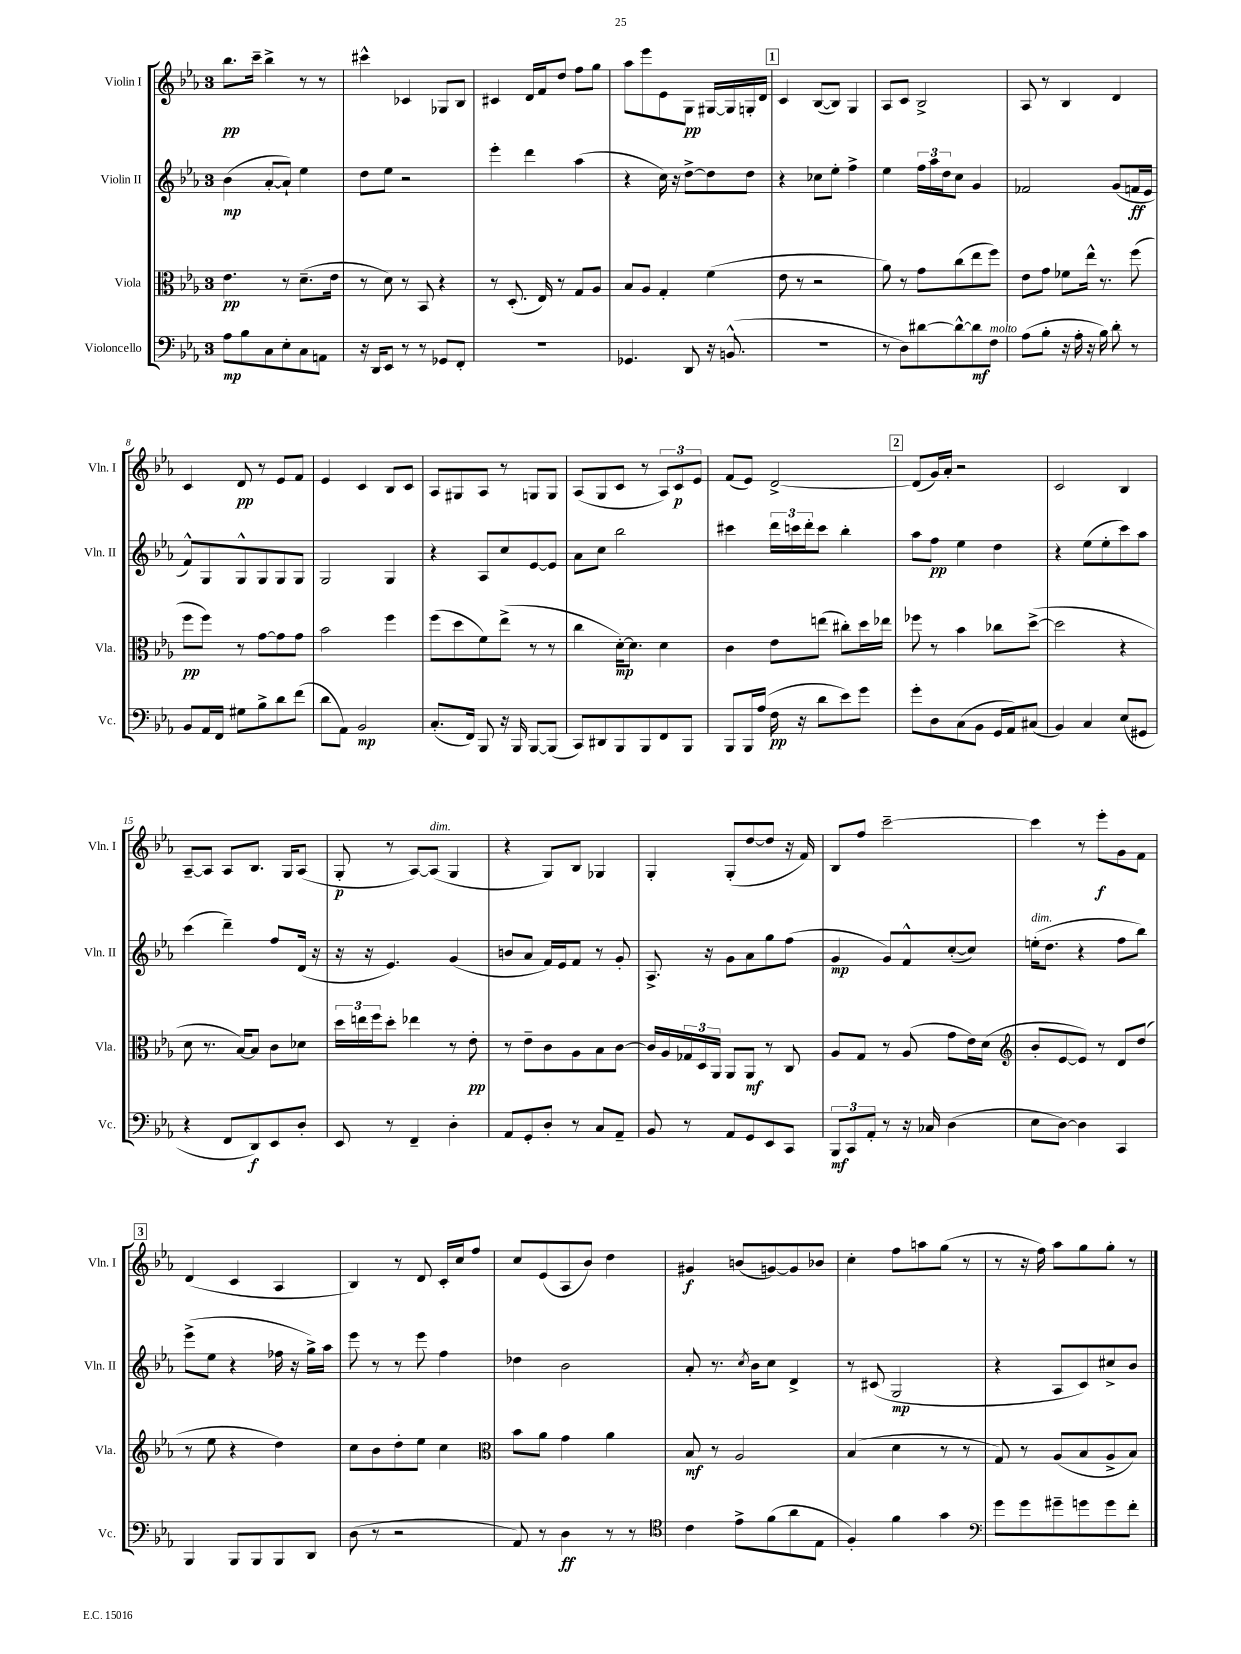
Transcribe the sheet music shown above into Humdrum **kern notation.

**kern	**dynam	**kern	**dynam	**kern	**dynam	**kern	**dynam
*part4	*part4	*part3	*part3	*part2	*part2	*part1	*part1
*staff4	*staff4	*staff3	*staff3	*staff2	*staff2	*staff1	*staff1
*I"Violoncello	*	*I"Viola	*	*I"Violin II	*	*I"Violin I	*
*I'Vc.	*	*I'Vla.	*	*I'Vln. II	*	*I'Vln. I	*
*clefF4	*	*clefC3	*	*clefG2	*	*clefG2	*
*k[b-e-a-]	*	*k[b-e-a-]	*	*k[b-e-a-]	*	*k[b-e-a-]	*
*M3/4	*	*M3/4	*	*M3/4	*	*M3/4	*
=1	=1	=1	=1	=1	=1	=1	=1
8A-\L	mp	4.e-\	pp	(4b-\	mp	8.bb-\L	pp
8B-\	.	.	.	.	.	.	.
.	.	.	.	.	.	16ccc~\Jk	.
8C\	.	.	.	[8a-'/L	.	4bb-^\	.
8E-'\	.	8r	.	8a-`/J])	.	.	.
8C\	.	(8.d~\L	.	4ee-\	.	8r	.
8AAn\J	.	.	.	.	.	8r	.
.	.	16e-\Jk	.	.	.	.	.
=2	=2	=2	=2	=2	=2	=2	=2
16r	.	8r	.	8dd\L	.	4ccc#X^^\	.
16DD/KL	.	.	.	.	.	.	.
8EE-/J	.	8d\)	.	8ee-\J	.	.	.
8r	.	8r	.	2r	.	4c-X/	.
8r	.	8BB-/	.	.	.	.	.
8GG-X/L	.	4r	.	.	.	8G-X/L	.
8FF'/J	.	.	.	.	.	8B-/J	.
=3	=3	=3	=3	=3	=3	=3	=3
2.r	.	8r	.	4eee-'\	.	4c#X/	.
.	.	(8.D'/	.	.	.	.	.
.	.	.	.	4ddd\	.	16d/LL	.
.	.	16E-/)	.	.	.	16f/J	.
.	.	8r	.	.	.	8dd/J	.
.	.	8G/L	.	(4aa-\	.	8ff\L	.
.	.	8A-/J	.	.	.	8gg\J	.
=4	=4	=4	=4	=4	=4	=4	=4
4.GG-X/	.	8B-/L	.	4r	.	8aa-\L	.
.	.	8A-/J	.	.	.	8eee-\	.
.	.	4G'/	.	16cc\)	.	8e-\	.
.	.	.	.	16r	.	.	.
8DD/	.	.	.	[8dd^\L	.	8G\J	pp
16r	.	(4f\	.	8dd\]	.	[16G#X/LL	.
(8.BBn^^/	.	.	.	.	.	16G#/]	.
.	.	.	.	8dd\J	.	16Gn'/	.
.	.	.	.	.	.	16d/JJ	.
!!LO:REH:place=s1:t=1
=5	=5	=5	=5	=5	=5	=5	=5
2.r	.	8e-\	.	4r	.	4c/	.
.	.	8r	.	.	.	.	.
.	.	2r	.	8cc-X\L	.	([8B-/L	.
.	.	.	.	8ee-'\J	.	8B-/J])	.
.	.	.	.	4ff^\	.	4G/	.
=6	=6	=6	=6	=6	=6	=6	=6
8r	.	8a-\)	.	4ee-\	.	8A-/L	.
8D\L)	.	8r	.	.	.	8c/J	.
[8d#X\	.	8g\L	.	24ff\LL	.	2B-^/	.
.	.	.	.	24aa-\	.	.	.
.	.	.	.	24dd\J	.	.	.
8d#^^\_	.	(8cc\	.	8cc\J	.	.	.
8d#\]	mf	8ee-\	.	4g/	.	.	.
!LO:TX:a:i:t=molto	!	!	!	!	!	!	!
8F\J	.	8ff\J)	.	.	.	.	.
=7	=7	=7	=7	=7	=7	=7	=7
(8A-\L	.	8e-\L	.	2f-X/	.	8A-/	.
8B-'\J	.	8g\J	.	.	.	8r	.
16r	.	8f-X\L	.	.	.	4B-/	.
16A-'\	.	.	.	.	.	.	.
16r	.	16ee-^^\Jk	.	.	.	.	.
16B-\)	.	8.r	.	.	.	.	.
8d'\	.	.	.	(8g/L	.	4d/	.
8r	.	(8ff\	.	16fn/L	ff	.	.
.	.	.	.	16e-/JJ	.	.	.
!!LO:LB:g=z
=8	=8	=8	=8	=8	=8	=8	=8
8BB-/L	.	8ff\L	pp	8f^^/L)	.	4c/	.
16AA-/L	.	8ff\J)	.	8G/	.	.	.
16FF/JJ	.	.	.	.	.	.	.
8G#X\L	.	8r	.	8G^^/	.	8d/	pp
8B-^\	.	[8g\L	.	8G/	.	8r	.
8d\	.	8g\]	.	8G/	.	8e-/L	.
(8f\J	.	8g\J	.	8G/J	.	8f/J	.
=9	=9	=9	=9	=9	=9	=9	=9
8d\L	.	2b-\	.	2G/	.	4e-/	.
8AA-\J)	.	.	.	.	.	.	.
2BB-/	mp	.	.	.	.	4c/	.
.	.	4ff\	.	4G/	.	8B-/L	.
.	.	.	.	.	.	8c/J	.
=10	=10	=10	=10	=10	=10	=10	=10
(8.C'/L	.	(8ff\L	.	4r	.	8A-/L	.
.	.	8dd\	.	.	.	8G#X/	.
16FF/Jk)	.	.	.	.	.	.	.
8BBB-/	.	8f\)	.	8A-/L	.	8A-/J	.
16r	.	(8ee-^\J	.	8cc/	.	8r	.
16BBB-/	.	.	.	.	.	.	.
[8BBB-/L	.	8r	.	[8e-/	.	8Gn/L	.
(8BBB-/J]	.	8r	.	8e-/J]	.	8G/J	.
=11	=11	=11	=11	=11	=11	=11	=11
8CC/L)	.	4cc\	.	8a-\L	.	(8A-/L	.
8DD#X/	.	.	.	8cc\J	.	8G/	.
8BBB-/	.	[16d'\KL)	mp	2bb-\	.	8c/J	.
.	.	8.d\J]	.	.	.	.	.
8BBB-/	.	.	.	.	.	8r	.
8FF/	.	4d\	.	.	.	12A-/L)	.
.	.	.	.	.	.	12c/	p
8BBB-/J	.	.	.	.	.	.	.
.	.	.	.	.	.	12e-/J	.
=12	=12	=12	=12	=12	=12	=12	=12
8BBB-/L	.	4c\	.	4ccc#X\	.	(8f/L	.
16BBB-/L	.	.	.	.	.	8e-/J)	.
(16A-/JJ	.	.	.	.	.	.	.
16F\	pp	8e-\L	.	24ddd\LL	.	[2d^/	.
.	.	.	.	24cccn\	.	.	.
16r	.	.	.	.	.	.	.
.	.	.	.	24ddd'\J	.	.	.
8d\L	.	(8een\J	.	8ccc\J	.	.	.
8e-\)	.	8cc#X'\L)	.	4bb-'\	.	.	.
8g\J	.	16dd\L	.	.	.	.	.
.	.	16ee-X\JJ	.	.	.	.	.
!!LO:REH:place=s1:t=2
=13	=13	=13	=13	=13	=13	=13	=13
8g'\L	.	8ff-X\	.	8aa-\L	.	(8d/L]	.
8D\	.	8r	.	8ff\J	pp	16g/L)	.
.	.	.	.	.	.	16a-'/JJ	.
(8C\	.	4b-\	.	4ee-\	.	2r	.
8BB-\J	.	.	.	.	.	.	.
16GG/LL	.	8cc-X\L	.	4dd\	.	.	.
16AA-/J)	.	.	.	.	.	.	.
(8C#X/J	.	([8dd^\J	.	.	.	.	.
=14	=14	=14	=14	=14	=14	=14	=14
4BB-/)	.	2dd\]	.	4r	.	2c/	.
4C/	.	.	.	(8ee-\L	.	.	.
.	.	.	.	8ee-'\	.	.	.
(8E-/L	.	4r	.	8ccc\)	.	4B-/	.
8GG#X/J	.	.	.	8aa-\J	.	.	.
!!LO:LB:g=z
=15	=15	=15	=15	=15	=15	=15	=15
4r	.	8d\	.	(4ccc\	.	[8A-~/L	.
.	.	8.r	.	.	.	8A-/J]	.
8FF/L	.	.	.	4ddd~\)	.	8A-/L	.
.	.	[16B-/KL)	.	.	.	.	.
8DD/)	f	8B-/J]	.	.	.	8.B-/J	.
8EE-/	.	8c\L	.	8ff/L	.	.	.
.	.	.	.	.	.	16G/KL	.
8D'/J	.	8d-X\J	.	(16d/Jk	.	(8A-/J	.
.	.	.	.	16r	.	.	.
=16	=16	=16	=16	=16	=16	=16	=16
8EE-/	.	24dd\LL	.	16r	.	8G'/	p
.	.	24een\	.	.	.	.	.
.	.	.	.	16r	.	.	.
.	.	24ff\J	.	.	.	.	.
8r	.	8dd'\J	.	4.e-/)	.	8r	.
4FF~/	.	4ee-X\	.	.	.	[8A-/L)	.
!	!	!	!	!	!	!LO:TX:a:i:t=dim.	!
.	.	.	.	.	.	(8A-/J]	.
4D'\	.	8r	.	(4g/	.	4G/	.
.	.	8e-'\	pp	.	.	.	.
=17	=17	=17	=17	=17	=17	=17	=17
8AA-/L	.	8r	.	8bn/L	.	4r	.
8GG'/	.	8e-~\L	.	8a-/J	.	.	.
8D'/J	.	8c\	.	16f/LL)	.	8G/L)	.
.	.	.	.	16e-/J	.	.	.
8r	.	8A-\	.	8f/J	.	8B-/J	.
8C/L	.	8B-\	.	8r	.	4G-X/	.
8AA-~/J	.	[8c\J	.	8g'/	.	.	.
=18	=18	=18	=18	=18	=18	=18	=18
8BB-/	.	16c/LL]	.	8.A-^/	.	4G'/	.
.	.	16A-/	.	.	.	.	.
8r	.	24G-X/	.	.	.	.	.
.	.	24D/	.	.	.	.	.
.	.	.	.	16r	.	.	.
.	.	24AA-/JJ	.	.	.	.	.
8AA-/L	.	8AA-/L	.	8g\L	.	(8G'/L	.
8GG/	.	8AA-/J	mf	8a-\	.	[8dd/	.
8EE-/	.	8r	.	8gg\	.	8dd/J]	.
8CC/J	.	8C/	.	(8ff\J	.	16r	.
.	.	.	.	.	.	16f/)	.
=19	=19	=19	=19	=19	=19	=19	=19
12BBB-/L	mf	8A-/L	.	4g/	mp	8B-/L	.
12CC/	.	.	.	.	.	.	.
.	.	8G/J	.	.	.	8ff/J	.
12AA-'/J	.	.	.	.	.	.	.
8r	.	8r	.	8g/L)	.	[2ccc~\	.
16r	.	(8A-/	.	8f^^/	.	.	.
16C-X/	.	.	.	.	.	.	.
(4D\	.	8g\L	.	([8cc'/	.	.	.
.	.	16e-\L)	.	8cc/J])	.	.	.
.	.	(16d\JJ	.	.	.	.	.
=20	=20	=20	=20	=20	=20	=20	=20
*	*	*clefG2	*	*	*	*	*
!	!	!	!	!LO:TX:a:i:t=dim.	!	!	!
8E-\L	.	8b-'/L	.	(16een'\KL	.	4ccc\]	.
.	.	.	.	8.dd\J	.	.	.
[8D\J)	.	[8e-/	.	.	.	.	.
4D\]	.	8e-/J])	.	4r	.	8r	.
.	.	8r	.	.	.	8eee-'\L	f
4CC/	.	8d/L	.	8ff\L	.	8g\	.
.	.	(8dd/J	.	8bb-\J)	.	8f\J	.
!!LO:LB:g=z
!!LO:REH:place=s1:t=3
=21	=21	=21	=21	=21	=21	=21	=21
4BBB-/	.	8r	.	(8eee-^\L	.	(4d/	.
.	.	8ee-\	.	8ee-\J	.	.	.
8BBB-/L	.	4r	.	4r	.	4c/	.
8BBB-/	.	.	.	.	.	.	.
8BBB-/	.	4dd\)	.	16ff-X\	.	4A-/	.
.	.	.	.	16r	.	.	.
8DD/J	.	.	.	16gg^\LL)	.	.	.
.	.	.	.	16aa-\JJ	.	.	.
=22	=22	=22	=22	=22	=22	=22	=22
(8D\	.	8cc\L	.	8eee-\	.	4B-/)	.
8r	.	8b-\	.	8r	.	.	.
2r	.	8dd'\	.	8r	.	8r	.
.	.	8ee-\J	.	8eee-\	.	8d/	.
.	.	4cc\	.	4ff\	.	16c'/LL	.
.	.	.	.	.	.	16cc/J	.
.	.	.	.	.	.	8ff/J	.
=23	=23	=23	=23	=23	=23	=23	=23
*	*	*clefC3	*	*	*	*	*
8AA-/)	.	8b-\L	.	4dd-X\	.	8cc/L	.
8r	.	8a-\J	.	.	.	(8e-/	.
4D\	ff	4g\	.	2b-\	.	8A-/	.
.	.	.	.	.	.	8b-/J)	.
8r	.	4a-\	.	.	.	4dd\	.
8r	.	.	.	.	.	.	.
=24	=24	=24	=24	=24	=24	=24	=24
*clefC4	*	*	*	*	*	*	*
4c\	.	8B-/	mf	8a-'/	.	4g#X/	f
.	.	8r	.	8.r	.	.	.
8e-^\L	.	2A-/	.	.	.	(8bn/L	.
.	.	.	.	8qcc/	.	.	.
.	.	.	.	16b-\KL	.	.	.
(8f\	.	.	.	8cc\J	.	[8gn/)	.
8a-\	.	.	.	4d^/	.	8g/]	.
8E-\J	.	.	.	.	.	8b-X/J	.
=25	=25	=25	=25	=25	=25	=25	=25
4F'/)	.	(4B-/	.	8r	.	4cc'\	.
.	.	.	.	(8c#X/	.	.	.
4f\	.	4d\	.	2G/	mp	8ff\L	.
.	.	.	.	.	.	8aan\	.
4g\	.	8r	.	.	.	(8gg\J	.
.	.	8r	.	.	.	8r	.
=26	=26	=26	=26	=26	=26	=26	=26
*clefF4	*	*	*	*	*	*	*
8g\L	.	8G/)	.	4r	.	8r	.
8g\	.	8r	.	.	.	16r	.
.	.	.	.	.	.	16ff\)	.
8g#X~\	.	(8A-/L	.	8A-/L	.	8aa-\L	.
8gn\	.	8B-/	.	8c/)	.	8gg\	.
8g\	.	8A-^/	.	8cc#X^/	.	8gg'\J	.
8f'\J	.	8B-/J)	.	8b-/J	.	8r	.
==	==	==	==	==	==	==	==
*-	*-	*-	*-	*-	*-	*-	*-
